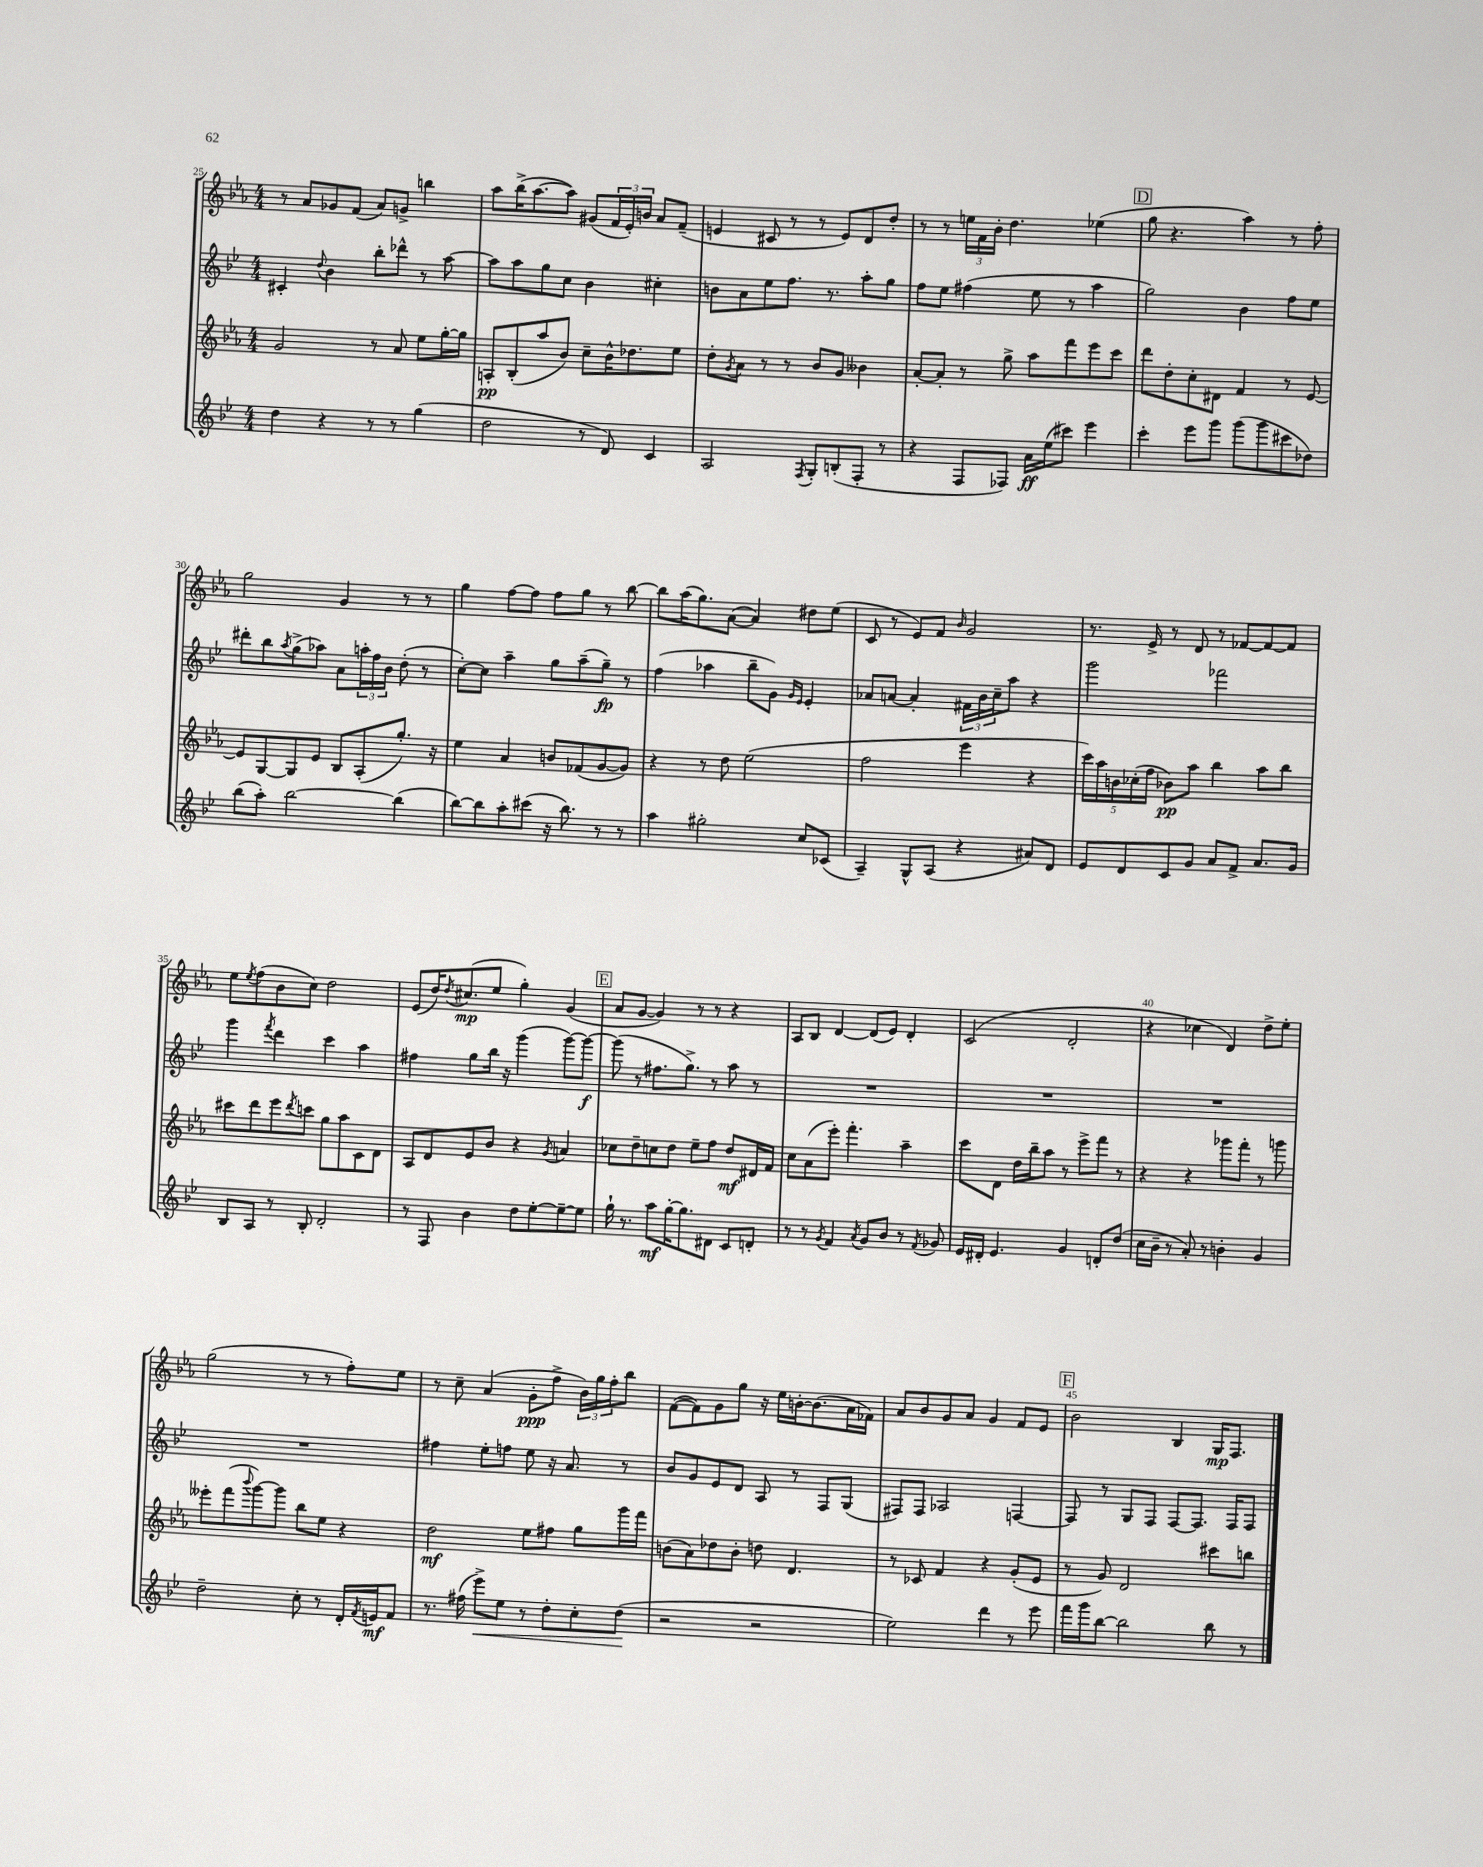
<<
\new StaffGroup <<
\new Staff = "s0" {
    \clef treble \key ees \major \numericTimeSignature \time 4/4
    r8 aes'8 ges'8 f'8( aes'8) g'8-> b''4 |
    aes''8 bes''16->( aes''8.~ aes''8) gis'8( \tuplet 3/2 { f'16 ees'16-.) b'16 } aes'8 f'8--( |
    e'4 cis'8 r8 r8 e'8) d'8 d''8-. |
    r8 r8 \tuplet 3/2 { e''16 f'16 bes'16-. } d''4. ees''4( |
    \mark \markup { \box "D" } g''8 r4. aes''4) r8 f''8-. |
    g''2 g'4 r8 r8 |
    g''4 f''8~ f''8 f''8 g''8 r8 bes''8~ |
    bes''8 aes''16( g''8.) aes'8~( aes'4) dis''8 ees''8( |
    c'8 r8 ees'8) f'8 \grace { bes'16 } g'2 |
    r8. ees'16-> r8 d'8 r8 fes'8~ fes'8~ fes'8 |
    ees''8 \acciaccatura { ees''8 } f''8( bes'8 c''8) d''2 |
    ees'8( d''16) \acciaccatura { d''8 } cis''8.\mp( ees''8 g''4-.) g'4( |
    \mark \markup { \box "E" } aes'8 g'8~ g'4) r8 r8 r4 |
    aes8 bes8 d'4~ d'8( ees'8) d'4-. |
    c'2( d'2-. |
    r4 ces''4 d'4) d''8-> ees''8-. |
    g''2( r8 r8 f''8-.) ees''8 |
    r8 c''8-- aes'4( g'8-.\ppp f''8-> \tuplet 3/2 { bes'16) g''16 f''16-. } bes''8 |
    f'8~( f'8) g'8 g''8 r16 ees''16 b'16~-. b'8.( aes'16 fes'16) |
    aes'8 bes'8 g'8 aes'8 g'4 f'8 ees'8 |
    \mark \markup { \box "F" } bes'2 bes4 g16\mp f8. \bar "|." |
}
\new Staff = "s1" {
    \clef treble \key bes \major \numericTimeSignature \time 4/4
    cis'4-. \appoggiatura { d''8 } bes'4 bes''8-. des'''8-^ r8 a''8~ |
    a''8 a''8 g''8 c''8 bes'4 cis''4-. |
    b'8 a'8 ees''8 f''8. r8. a''8-. g''8 |
    f''8 ees''8 fis''4( ees''8 r8 a''4 |
    \mark \markup { \box "D" } g''2) bes'4 f''8 ees''8 |
    dis'''8-. bes''8 \acciaccatura { a''8 } g''8->( aes''8) a'8 \tuplet 3/2 { a''16-. f''16 bes'16 } d''8-.( r8 |
    c''8~-.) c''8 a''4-- g''8 a''8--( g''8--\fp) r8 |
    f''4( aes''4 bes''8-- g'8) \grace { g'16 ees'16 } ees'4-. |
    aes'8 a'8~ a'4-. \tuplet 3/2 { fis'16 bes'16 c''16-- } a''8 r4 |
    g'''2 fes'''2 |
    g'''4 \acciaccatura { f'''8 } d'''4 c'''4 a''4 |
    fis''4 g''8 bes''16 r16 g'''4( g'''8~) g'''8~\f |
    \mark \markup { \box "E" } g'''8( r8 fis''8. g''8.->) r8 a''8 r8 |
    R1 |
    R1 |
    R1 |
    R1 |
    fis''4 ees''8-. f''8 ees''8 r16 a'8. r8 |
    bes'8 g'8 ees'8 d'8 a8 r8 f8 g8( |
    fis8) fis8 aes2 f4~ |
    \mark \markup { \box "F" } f8 r8 g8 f8 f8~ f8. f16 f8 \bar "|." |
}
\new Staff = "s2" {
    \clef treble \key ees \major \numericTimeSignature \time 4/4
    g'2 r8 aes'8 ees''8 g''16~-. g''16 |
    a8-.\pp bes8-.( aes''8 bes'8) c''8-- bes'16-^ des''8. ees''8 |
    d''8-. \acciaccatura { g'8 } aes'8 r8 r8 bes'8 g'8 beses'4 |
    aes'8~-. aes'8-. r8 g''8-> aes''8 f'''8 ees'''8 c'''8 |
    \mark \markup { \box "D" } d'''8 d''8-. c''8-. dis'8 f'4 r8 ees'8~ |
    ees'8 g8~ g8 ees'8 bes8 aes8-.( g''8.-.) r16 |
    ees''4 aes'4 b'8 fes'8( g'8~ g'8) |
    r4 r8 d''8 ees''2( |
    f''2 ees'''4 r4 |
    \tuplet 5/4 { c'''16) aes''16 b'16 ces''16-.( f''16 } bes'8\pp) aes''8 bes''4 aes''8 bes''8 |
    cis'''8 d'''8 ees'''8 \acciaccatura { d'''8 } c'''8 g''8 aes''8 c'8 d'8 |
    aes8 d'8 ees'8 bes'8 r4 \acciaccatura { g'8 } a'4 |
    \mark \markup { \box "E" } ces''8 d''8-- c''8 d''8 ees''8-- f''8 d''8\mf dis'16 f'16 |
    c''8 aes'8( ees'''8-.) f'''4.-. aes''4-- |
    c'''8 d'8 d''16 bes''16-- aes''8 r8 ees'''8-> f'''8 r8 |
    r4 r4 ges'''8 f'''8-. r8 g'''8 |
    eeses'''8-. f'''8( \appoggiatura { bes'''8 } g'''8~) g'''8 bes''8 ees''8 r4 |
    d''2\mf ees''8 fis''8 g''8 g'''16 f'''16 |
    b'8( aes'8) des''8 b'8-. d''8 d'4. |
    r8 ces'8 f'4 r4 g'8-.( ees'8 |
    \mark \markup { \box "F" } r8 g'8) d'2 cis'''8 b''8 \bar "|." |
}
\new Staff = "s3" {
    \clef treble \key bes \major \numericTimeSignature \time 4/4
    d''4 r4 r8 r8 g''4( |
    d''2 r8 d'8) c'4 |
    a2 \acciaccatura { f8 } g8-. b8-.( f8-. r8 |
    r4 f8 fes8) a'16\ff ees''16( cis'''8) ees'''4 |
    \mark \markup { \box "D" } c'''4-. ees'''8 g'''8 g'''8( g'''8 cis'''8 des''8) |
    bes''8( a''8-.) bes''2~ bes''4( |
    bes''8~) bes''8 a''8-. cis'''8( r16 bes''8.) r8 r8 |
    a''4 gis''2-. c''8 ces'8( |
    a4--) g8-^ a8( r4 ais'8) d'8 |
    ees'8 d'8 c'8 g'8 a'8 f'8-> a'8. g'16 |
    bes8 a8 r8 bes8-. d'2-. |
    r8 f8 bes'4 d''8 ees''8~-. ees''8~-- ees''8 |
    \mark \markup { \box "E" } g''16-! r8. a''8\mf g''16~-. g''8. dis'8 c'8 d'8-. |
    r8 r8 \acciaccatura { g'8 } f'4 \acciaccatura { a'8 } g'8 bes'8 r8 \acciaccatura { f'8 } ges'8 |
    ees'16 dis'16-. ees'4. g'4 d'8-. d''8( |
    c''16 bes'16-- r8 a'8-.) r8 b'4-. g'4 |
    d''2-- c''8-. r8 d'16-. \acciaccatura { f'8 } e'16\mf f'8 |
    r8. fis''16( ees'''8->\<) ees''8 r8 d''8-. c''8-. d''8\!( |
    r2 r2 |
    ees''2) d'''4 r8 ees'''8 |
    \mark \markup { \box "F" } f'''16 g'''16 bes''8~ bes''2 bes''8 r8 \bar "|." |
}
>>
>>
\layout { \context { \Score currentBarNumber = #25 \override BarNumber.break-visibility = ##(#f #t #t) barNumberVisibility = #(every-nth-bar-number-visible 5) } }
